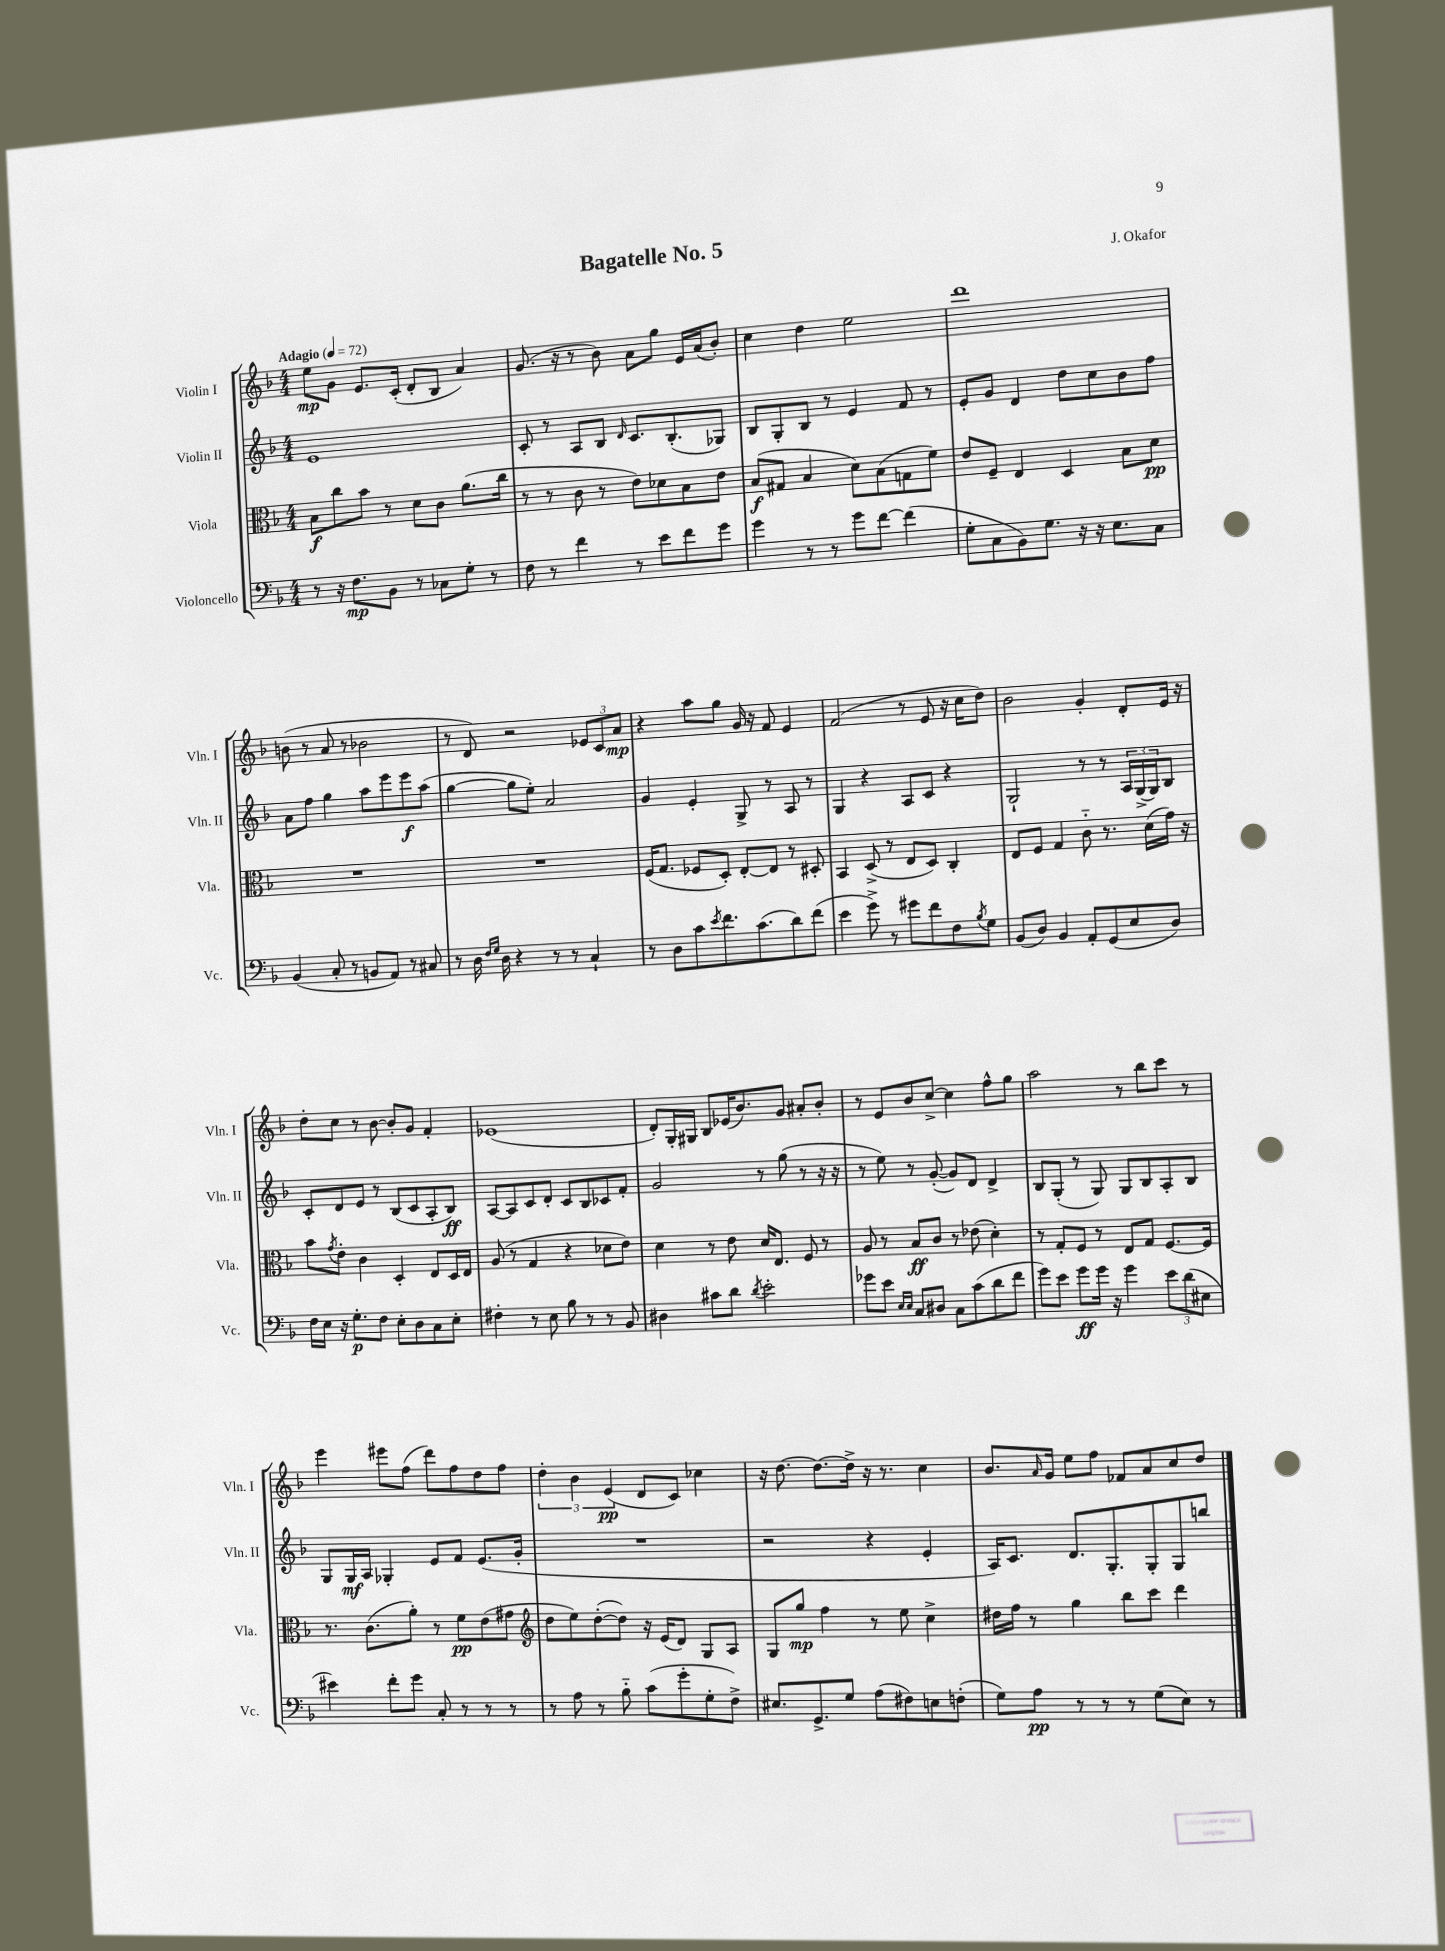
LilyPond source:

\header { title = "Bagatelle No. 5" composer = "J. Okafor" }
<<
\new StaffGroup <<
\new Staff = "s0" \with { instrumentName = "Violin I" shortInstrumentName = "Vln. I" } {
    \clef treble \key f \major \numericTimeSignature \time 4/4 \tempo "Adagio" 4 = 72
    e''8\mp g'8 e'8. c'16-.( d'8-. bes8 a'4) |
    g'8.( r16 r8 bes'8) a'8 g''8 e'16 a'16( bes'8-.) |
    c''4 d''4 e''2 |
    d'''1 |
    b'8( r8 a'8 r8 bes'2 |
    r8 d'8) r2 \tuplet 3/2 { ees'8 c'8 a'8\mp } |
    r4 a''8 g''8 g'16 r16 f'8 e'4 |
    f'2( r8 e'8 r16 c''16 d''8) |
    bes'2 g'4-. d'8-. e'16 r16 |
    d''8-. c''8 r8 bes'8~ bes'8-. g'8 f'4-. |
    ees'1( |
    d'8-.) g16-. gis16 bes8 ees'16( bes'8.) g'8 ais'8-. bes'8-. |
    r8 e'8 bes'8 c''8~-> c''4 f''8-^ g''8 |
    a''2 r8 bes''8 c'''8 r8 |
    e'''4 eis'''8 f''8( d'''8) f''8 d''8 f''8 |
    \tuplet 3/2 { d''4-. bes'4 e'4\pp( } d'8 c'8) ces''4 |
    r16 d''8.~ d''8.~ d''16-> r16 r8. c''4 |
    bes'8. \grace { a'16 } g'16 e''8 f''8 fes'8 a'8 c''8 d''8 \bar "|." |
}
\new Staff = "s1" \with { instrumentName = "Violin II" shortInstrumentName = "Vln. II" } {
    \clef treble \key f \major \numericTimeSignature \time 4/4
    e'1 |
    c'8-. r8 a8 bes8 \grace { d'16 } c'8. bes8.-.( ges8) |
    bes8 g8-. bes8 r8 e'4 f'8 r8 |
    e'8-. g'8 d'4 d''8 c''8 bes'8 f''8 |
    a'8 f''8 g''4 a''8 e'''8 e'''8\f a''8( |
    g''4~ g''8 e''8-.) a'2 |
    g'4 e'4-. g8-> r8 a8 r8 |
    g4 r4 a8 c'8 r4 |
    g2-! r8 r8 \tuplet 3/2 { a16 g16->( g16) } bes8 |
    c'8-. d'8 e'8 r8 bes8( c'8 a8-. bes8\ff) |
    a8~ a8 c'8 d'8-. c'8 bes8 ces'8 f'8-. |
    g'2 r8 g''8( r8 r16 r16 |
    r8 e''8) r8 g'8~-.( g'8) d'8 d'4-> |
    bes8 g8-.( r8 g8) g8 bes8 a8-. bes8 |
    g8 g16\mf a16 ges4-. e'8 f'8 e'8.( g'16-. |
    R1 |
    r2 r4 e'4-. |
    a16) c'8. d'8. g8.-. g8-. g8 b''8 \bar "|." |
}
\new Staff = "s2" \with { instrumentName = "Viola" shortInstrumentName = "Vla." } {
    \clef alto \key f \major \numericTimeSignature \time 4/4
    bes8\f c''8 bes'8 r8 d'8 c'8 a'8.( c''16 |
    r8 r8 c'8 r8 e'8) des'8 bes8 e'8 |
    bes8\f( gis8 bes4 d'8) bes8( g8 f'8) |
    e'8 f8-- e4 d4 bes8 d'8\pp |
    R1 |
    R1 |
    f16( g8. fes8 d8-.) e8~-. e8 r8 dis8-. |
    bes,4 d8->( r8 e8 d8) c4-. |
    e8 f8 g4 c'8-_ r8. d'16( g'16) r16 |
    bes'8 \acciaccatura { g'8 } e'8-. c'4 d4-. e8 d16 e16 |
    a8( r8 g4 r4 des'8 e'8) |
    d'4 r8 e'8 d'16 e8. f8 r8 |
    a8 r8 bes8\ff c'8 r8 ees'8( d'4-.) |
    r8 g8-. f8 r8 e8 g8 f8.~ f16 |
    r8. c'8.( a'8-.) r8 f'8\pp e'8( gis'8 |
    \clef treble d''8 e''8) d''8~-.( d''8) r16 e'16( d'8) g8 a8 |
    g8 g''8\mp f''4 r8 e''8 c''4-> |
    dis''16 f''16 r8 g''4 bes''8 c'''8 d'''4 \bar "|." |
}
\new Staff = "s3" \with { instrumentName = "Violoncello" shortInstrumentName = "Vc." } {
    \clef bass \key f \major \numericTimeSignature \time 4/4
    r8 r16 f8.\mp bes,8 r8 ces8 g8-. r8 |
    f8 r8 f'4 r8 e'8 f'8 g'8 |
    g'4 r8 r8 g'8 f'8~ f'4( |
    g8-. c8 bes,8) g8. r16 r16 e8. c8 |
    bes,4( c8-. r8 b,8 a,8) r8 cis8 |
    r8 d16 \grace { f16 g16 } d16 r4 r8 r8 c4-! |
    r8 d8 c'8 \acciaccatura { e'8 } f'8. c'8.( d'8) f'8( |
    e'4 g'8->) r8 gis'8 f'8 f8 \acciaccatura { bes8 } g8 |
    bes,8( d8) bes,4 a,8-. g,8( e8 d8) |
    f16 e16 r16 g8.-.\p f8 e8-. d8 c8 e8-. |
    fis4-. r8 e8 bes8 r8 r8 bes,8 |
    dis4 cis'8 d'8 \acciaccatura { d'8 } e'2-. |
    ges'8 e'8 \grace { e16 e16 } c8 dis8 c8 c'8( d'8 f'8 |
    g'8) e'8 g'8\ff g'16 r16 g'4 \tuplet 3/2 { e'8 d'8( eis8 } |
    eis'4) f'8-. g'8 c8-. r8 r8 r8 |
    r8 a8 r8 bes8-_ c'8( g'8-. g8-. f8->) |
    eis8. g,8.-> g8 a8( fis8) e8 f8-.( |
    g8) a8\pp r8 r8 r8 g8( e8) r8 \bar "|." |
}
>>
>>
\layout { \context { \Score \remove "Bar_number_engraver" } }
